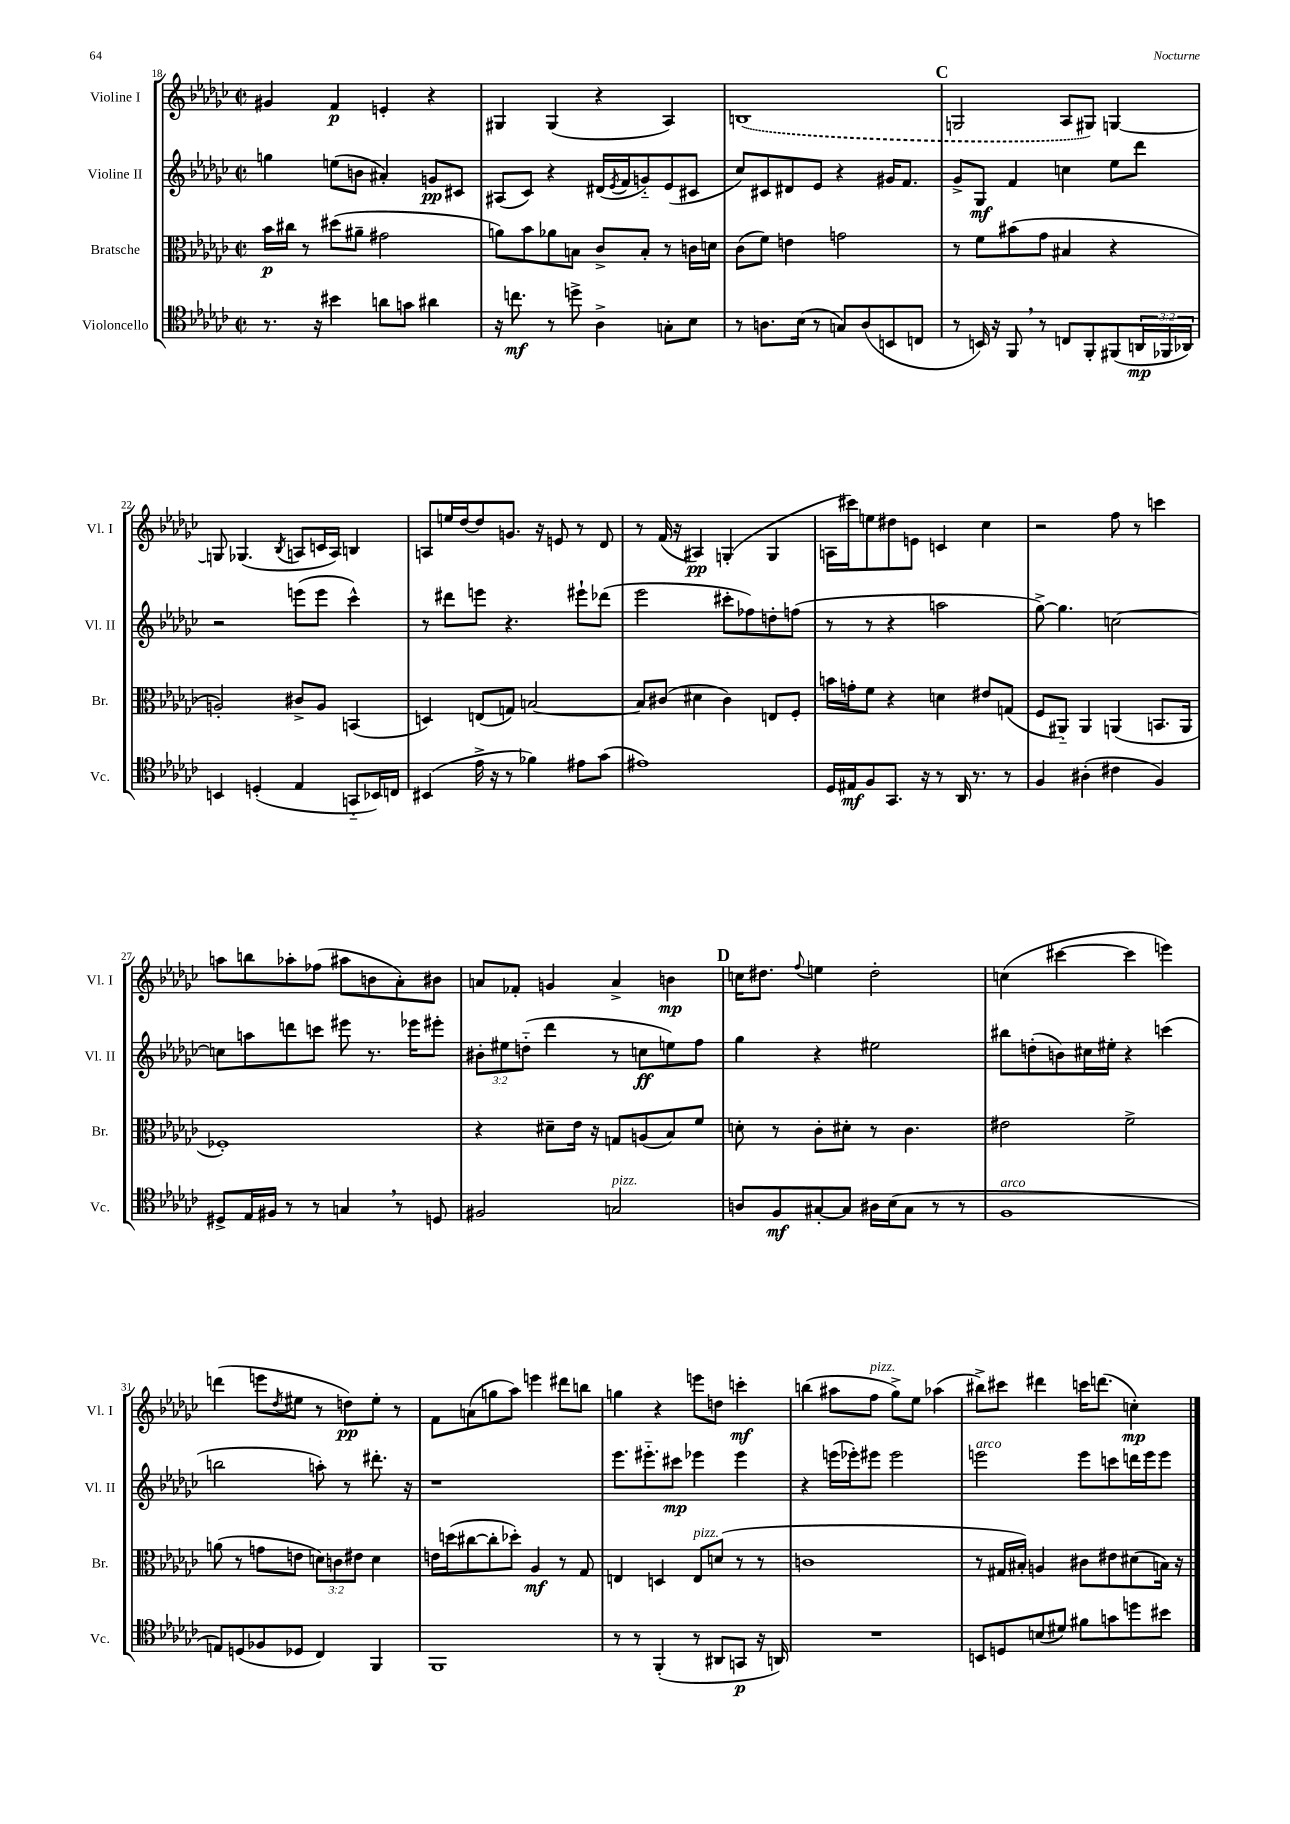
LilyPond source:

<<
\new StaffGroup <<
\new Staff = "s0" \with { instrumentName = "Violine I" shortInstrumentName = "Vl. I" } {
    \clef treble \key ges \major \defaultTimeSignature \time 2/2
    gis'4 f'4\p e'4-. r4 |
    gis4 gis4( r4 aes4) |
    \once \slurDashed b1( |
    \mark \markup { \bold "C" } g2 aes8 gis8) g4~ |
    g8 ges4.( \acciaccatura { bes8 } a8 c'16 a16) b4 |
    a8 e''16 des''16~ des''8 g'8. r16 e'8 r8 des'8 |
    r8 f'16( r16 ais4\pp) g4-.( g4 |
    a16 cis'''16) e''8 dis''8 e'8 c'4 ces''4 |
    r2 f''8 r8 c'''4 |
    a''8 b''8 aes''8-. fes''8( ais''8 b'8 aes'8-.) bis'8 |
    a'8 fes'8-. g'4 a'4-> b'4\mp |
    \mark \markup { \bold "D" } c''16 dis''8. \appoggiatura { f''8 } e''4 dis''2-. |
    c''4( cis'''4~ cis'''4 e'''4) |
    d'''4( e'''8 \acciaccatura { des''8 } eis''8 r8 d''8\pp) eis''8-. r8 |
    f'8 a'8( g''8 aes''8) e'''4 dis'''8 b''8 |
    g''4 r4 e'''8 d''8 c'''4-.\mf |
    b''4( ais''8 f''8^\markup { \italic "pizz." } ges''8->) ees''8 aes''4( |
    bis''8->) cis'''8 dis'''4 c'''16 d'''8.( c''4-.\mp) \bar "|." |
}
\new Staff = "s1" \with { instrumentName = "Violine II" shortInstrumentName = "Vl. II" } {
    \clef treble \key ges \major \defaultTimeSignature \time 2/2 \override Staff.TupletNumber.text = #tuplet-number::calc-fraction-text
    g''4 e''8( b'8 ais'4-.) g'8\pp cis'8 |
    ais8( ces'8) r4 dis'16( \acciaccatura { ees'8 } f'16 g'8-_) ees'8( cis'8 |
    ces''8) cis'8 dis'8 ees'8 r4 gis'16 f'8. |
    \mark \markup { \bold "C" } ges'8-> ges8\mf f'4 c''4 ees''8 des'''8 |
    r2 e'''8( e'''8 ces'''4-^) |
    r8 dis'''8 e'''8 r4. eis'''8-! des'''8( |
    ees'''2 cis'''8-. fes''8) d''8-. f''8( |
    r8 r8 r4 a''2 |
    ges''8~->) ges''4. c''2~ |
    c''8 a''8 d'''8 c'''8 eis'''8 r8. ees'''16 eis'''8-. |
    \tuplet 3/2 { bis'8-. eis''8 d''8-_( } des'''4 r8 c''8\ff e''8) f''8 |
    \mark \markup { \bold "D" } ges''4 r4 eis''2 |
    bis''8 d''8-.( b'8) cis''16 eis''16-. r4 c'''4( |
    b''2 a''8-.) r8 dis'''8.-. r16 |
    r1 |
    ees'''8. eis'''8.-_ cis'''8\mp ees'''4 ees'''4 |
    r4 e'''16( ees'''16-.) eis'''8 eis'''2 |
    e'''2^\markup { \italic "arco" } e'''8 c'''8 d'''16 e'''16 e'''8 \bar "|." |
}
\new Staff = "s2" \with { instrumentName = "Bratsche" shortInstrumentName = "Br." } {
    \clef alto \key ges \major \defaultTimeSignature \time 2/2 \override Staff.TupletNumber.text = #tuplet-number::calc-fraction-text
    bes'16\p cis''16 r8 dis''8( ais'8-- gis'2 |
    a'8) bes'8 aes'8 b8 ces'8-> b8-. r8 c'16 d'16 |
    ces'8( f'8) e'4 g'2 |
    \mark \markup { \bold "C" } r8 f'8 bis'8( ges'8 bis4 r4 |
    a2-.) cis'8-> a8 b,4( |
    d4) e8( g8) b2~ |
    b8 cis'8( dis'4 cis'4) e8 f8-. |
    b'16 g'16-. f'8 r4 d'4 eis'8 g8( |
    f8 ais,8-_) ais,4 a,4( b,8. a,16 |
    fes1-.) |
    r4 dis'8-- ees'16 r16 g8 a8( bes8) f'8 |
    \mark \markup { \bold "D" } d'8-. r8 ces'8-. dis'8-. r8 ces'4. |
    eis'2 f'2-> |
    a'8( r8 g'8 e'8 \tuplet 3/2 { d'8) c'8 eis'8 } d'4 |
    e'16 d''16( cis''8~ cis''8-. des''8-.) aes4\mf r8 ges8 |
    e4 d4 e8^\markup { \italic "pizz." } d'8( r8 r8 |
    c'1 |
    r8 gis16 bis16-.) a4 cis'8 eis'8 dis'8( b16) r16 \bar "|." |
}
\new Staff = "s3" \with { instrumentName = "Violoncello" shortInstrumentName = "Vc." } {
    \clef tenor \key ges \major \defaultTimeSignature \time 2/2 \override Staff.TupletNumber.text = #tuplet-number::calc-fraction-text
    r8. r16 bis'4 a'8 g'8 ais'4 |
    r16 c''8.\mf r8 d''8-> aes4-> g8-. bes8 |
    r8 a8. bes16( r8 g8) a8( b,8 c8 |
    \mark \markup { \bold "C" } r8 b,16) r16 f,8 \breathe r8 c8 f,8-. fis,8( \tuplet 3/2 { a,16\mp fes,16 aes,16) } |
    b,4 d4-.( ees4 g,8-_ bes,16) c16 |
    bis,4( ees'16-> r16 r8 fes'4) eis'8 ges'8( |
    eis'1) |
    des16 eis16\mf f8 ges,8. r16 r8 aes,16 r8. r8 |
    f4 ais4-.( cis'4 f4) |
    dis8-> ees16 fis16 r8 r8 g4 \breathe r8 d8 |
    fis2 g2^\markup { \italic "pizz." } |
    \mark \markup { \bold "D" } a8 f8\mf gis8~-. gis8 ais16 bes16( gis8 r8 r8 |
    f1^\markup { \italic "arco" } |
    e8) d8( fes8 des8 ces4) f,4 |
    f,1 |
    r8 r8 f,4-.( r8 ais,8 g,8\p r16 a,16) |
    R1 |
    b,8 d8 b8( dis'8) fis'8 g'8 d''8 bis'8 \bar "|." |
}
>>
>>
\layout { \context { \Score currentBarNumber = #18 } }
